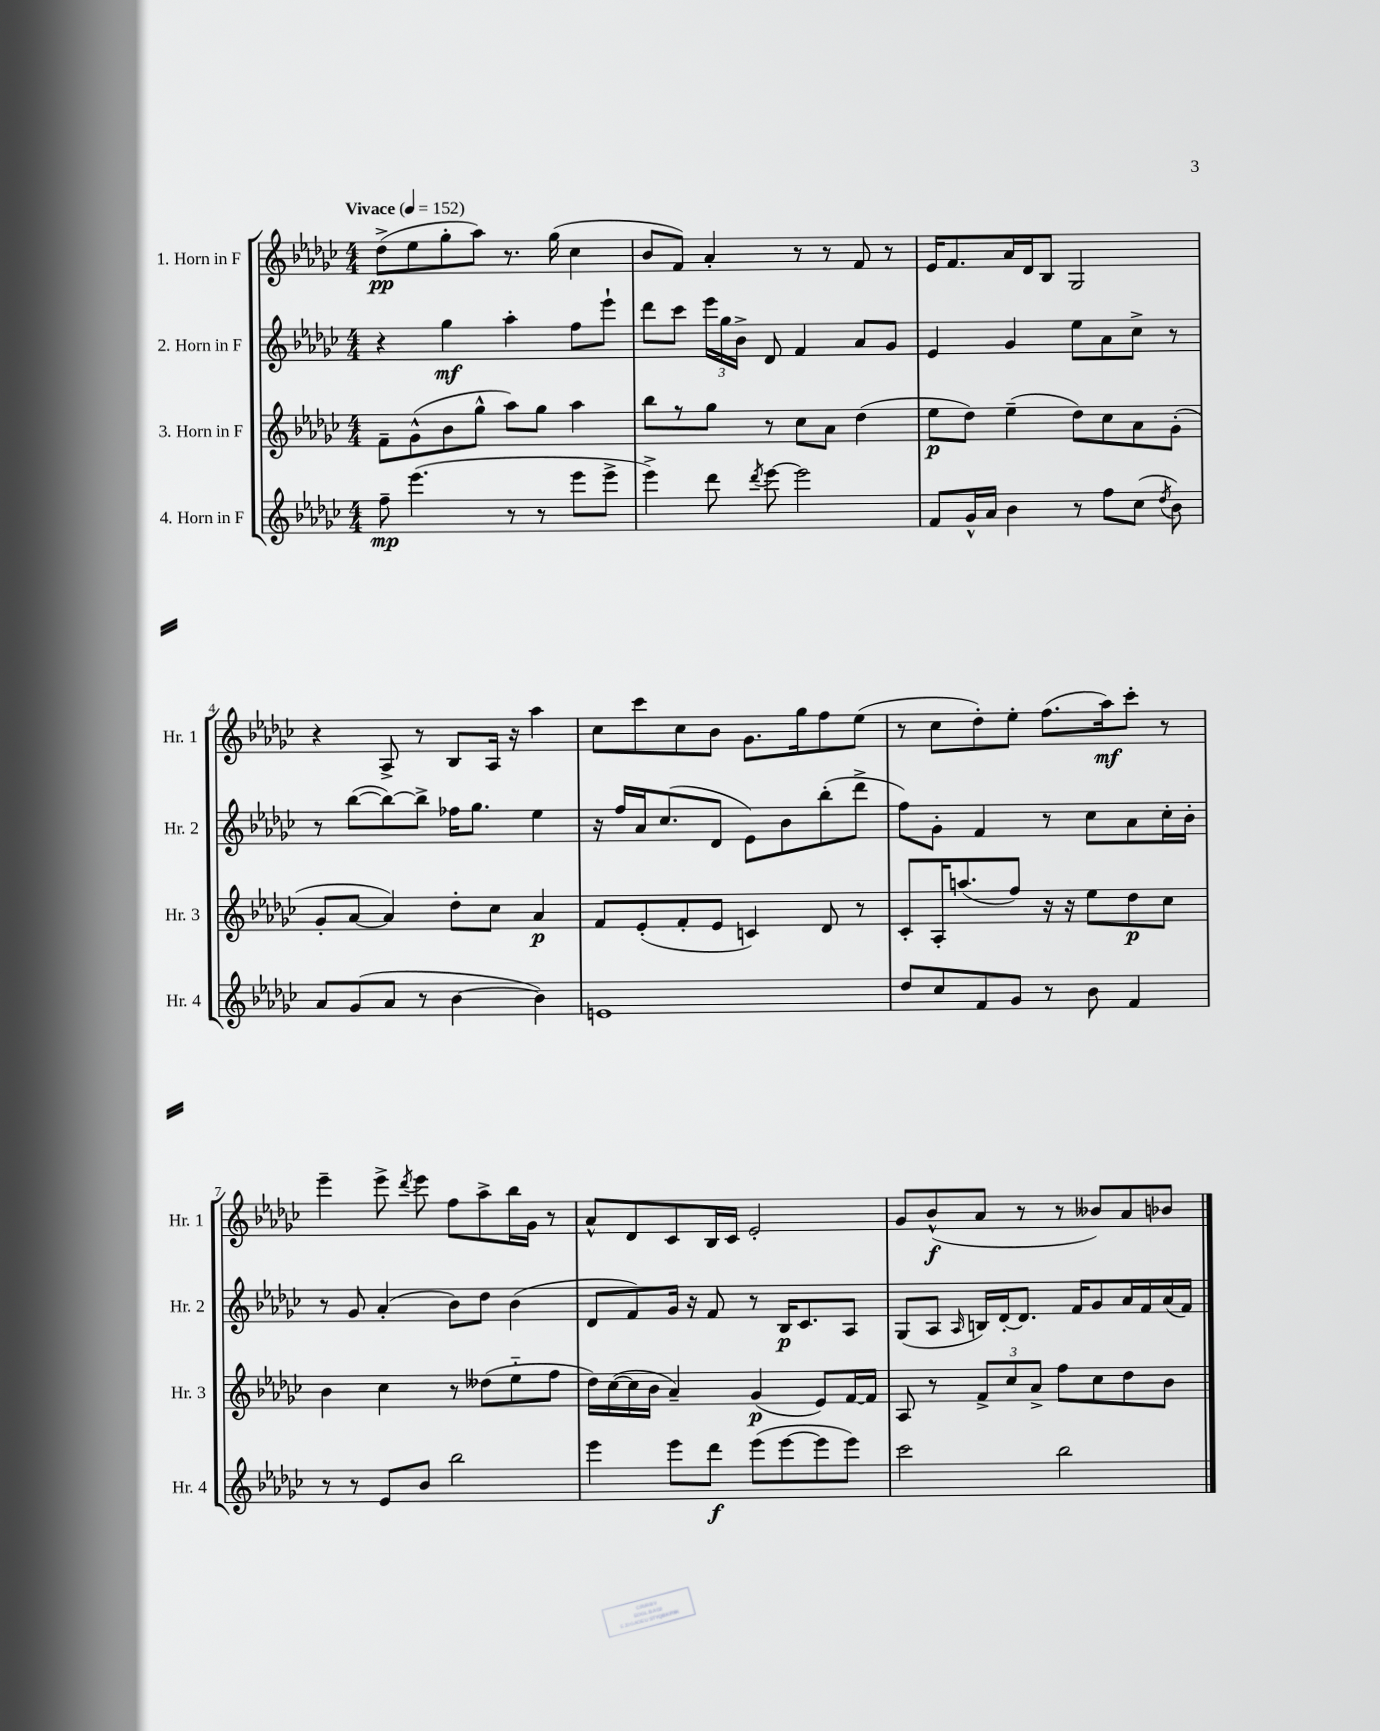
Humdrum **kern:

**kern	**kern	**kern	**kern
*staff4	*staff3	*staff2	*staff1
*clefG2	*clefG2	*clefG2	*clefG2
*k[b-e-a-d-g-c-]	*k[b-e-a-d-g-c-]	*k[b-e-a-d-g-c-]	*k[b-e-a-d-g-c-]
*M4/4	*M4/4	*M4/4	*M4/4
*MM152	*MM152	*MM152	*MM152
8ff~\	8f~\L	4r	(8dd-^\L
(4.eee-\	(8g-^^\	.	8ee-\
.	8b-\	4gg-\	8gg-'\
.	8gg-^^\J	.	8aa-\J)
8r	8aa-\L)	4aa-'\	8.r
8r	8gg-\J	.	.
.	.	.	(16gg-\
8eee-\L	4aa-\	8ff\L	4cc-\
8eee-^\J	.	8eee-`\J	.
=	=	=	=
4eee-^\)	8bb-\L	8ddd-\L	8b-/L
.	8r	8ccc-\J	8f/J)
8ddd-\	8gg-\J	24eee-\LL	4a-'/
.	.	24gg-\	.
.	.	24b-^\JJ	.
8qddd-/	.	.	.
[8eee-\	8r	8d-/	.
2eee-\]	8cc-\L	4f/	8r
.	8a-\J	.	8r
.	(4dd-\	8a-/L	8f/
.	.	8g-/J	8r
=	=	=	=
8f/L	8ee-\L	4e-/	16e-/LK
.	.	.	8.f/
16g-^^/L	8dd-\J)	.	.
16a-/JJ	.	.	.
4b-\	(4ee-~\	4g-/	16a-/L
.	.	.	16d-/J
.	.	.	8B-/J
8r	8dd-\L)	8ee-\L	2G-/
8ff\L	8cc-\	8a-\	.
(8cc-\J	8a-\	8cc-^\J	.
8qdd-/	.	.	.
8b-\)	(8g-'\J	8r	.
=	=	=	=
8a-/L	8g-'/L	8r	4r
(8g-/	[8a-/J	([8bb-\L	.
8a-/J	4a-/])	8bb-\_)	8A-^/
8r	.	8bb-^\]J	8r
[4b-\	8dd-'\L	16ff-\LK	8B-/L
.	.	8.gg-\J	.
.	8cc-\J	.	16A-/Jk
.	.	.	16r
4b-\])	4a-/	4ee-\	4aa-\
=	=	=	=
1e	8f/L	16r	8cc-\L
.	.	16ff/LL	.
.	(8e-'/	16a-/J	8ccc-\
.	.	(8.cc-/	.
.	8f'/	.	8cc-\
.	8e-/J	8d-/J	8b-\J
.	4c/)	8e-\L)	8.g-\L
.	.	8b-\	.
.	.	.	16gg-\k
.	8d-/	(8bb-'\	8ff\
.	8r	8ddd-^\J	(8ee-\J
=	=	=	=
8dd-/L	8c-'/L	8ff\L)	8r
8cc-/	16A-'/K	8g-'\J	8cc-\L
.	(8.aa/	.	.
8f/	.	4f/	8dd-'\)
8g-/J	8ff/J)	.	8ee-'\J
8r	16r	8r	(8.ff\L
.	16r	.	.
8b-\	8ee-\L	8cc-\L	.
.	.	.	16aa-\k)
4f/	8dd-\	8a-\	8ccc-'\J
.	8cc-\J	16cc-'\L	8r
.	.	16b-'\JJ	.
=	=	=	=
8r	4b-\	8r	4eee-~\
8r	.	8g-/	.
8e-/L	4cc-\	(4a-'/	8eee-^\
.	.	.	8qddd-/
8b-/J	.	.	8eee-\
2bb-\	8r	8b-\L)	8ff\L
.	(8dd--\L	8dd-\J	8aa-^\
.	8ee-'~\	(4b-\	16bb-\L
.	.	.	16g-\JJ
.	8ff\J	.	8r
=	=	=	=
4eee-\	16dd-\LL)	8d-/L	8a-^^/L
.	([16cc-\	.	.
.	16cc-\]	8f/)	8d-/
.	16b-\JJ	.	.
8eee-\L	4a-~/)	16g-/Jk	8c-/
.	.	16r	.
8ddd-\J	.	8f/	16B-/L
.	.	.	16c-/JJ
(8eee-\L	(4g-/	8r	2e-'/
[8eee-\	.	16B-/LK	.
.	.	8.c-/	.
8eee-\]	8e-/L)	.	.
8eee-\J)	[16f/L	8A-/J	.
.	16f/]JJ	.	.
=	=	=	=
2ccc-\	8A-/	(8G-/L	8g-/L
.	8r	8A-/J	(8b-^^/
.	.	16qqA-/	.
.	12f^/L	16B/LL)	8a-/J
.	.	[16d-'/J	.
.	12cc-/	.	.
.	.	8.d-/]J	8r
.	12a-^/J	.	.
2bb-\	8ff\L	.	8r
.	.	16f/LK	.
.	8cc-\	8g-/	8b--/L)
.	8dd-\	16a-/L	8a-/
.	.	16f/	.
.	8b-\J	(16a-/	8b-/J
.	.	16f/JJ)	.
==	==	==	==
*-	*-	*-	*-
